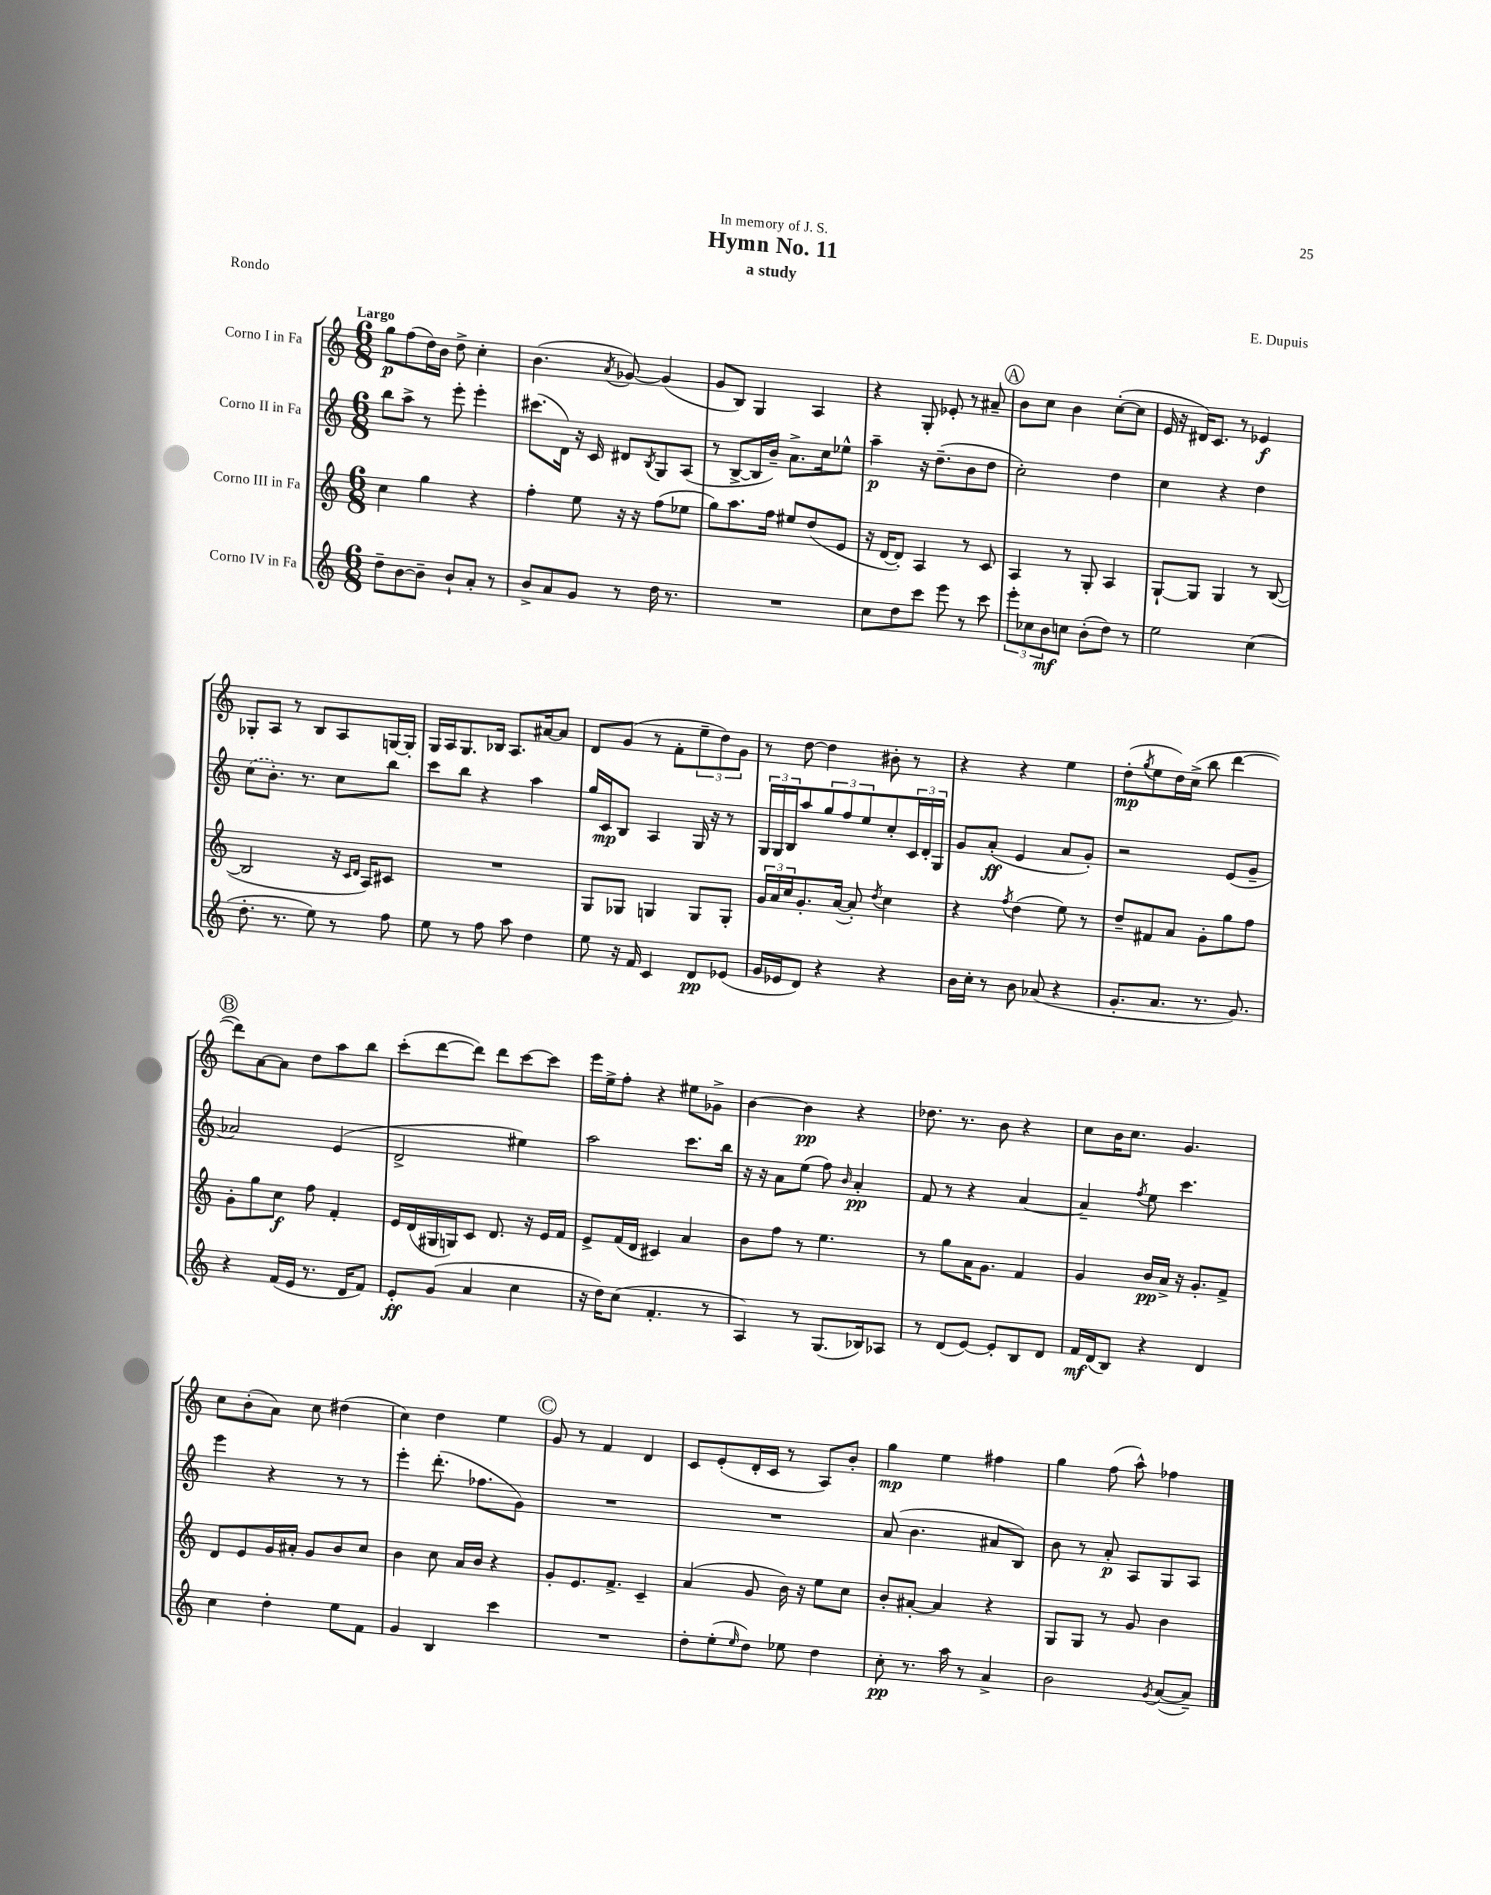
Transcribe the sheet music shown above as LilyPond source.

\header { title = "Hymn No. 11" composer = "E. Dupuis" subtitle = "a study" dedication = "In memory of J. S." piece = "Rondo" }
<<
\new StaffGroup <<
\new Staff = "s0" \with { instrumentName = "Corno I in Fa" } {
    \clef treble \key c \major \numericTimeSignature \time 6/8 \tempo "Largo"
    g''8\p f''8( d''16) b'16 d''8-> c''4-. |
    b'4.( \acciaccatura { a'8 } ges'8~) ges'4( |
    g'8 b8) g4 a4 |
    r4 g8-. ees'8-. r8 ais'8-- |
    \mark \markup { \circle "A" } b'8 c''8 b'4 c''8~-.( c''8 |
    e'16 r16 dis'16) c'8. r8 ees'4\f |
    ges8-. a8 r8 b8 a8 g16~ g16-. |
    g16 a16 g8. bes16 a8. ais'16~ ais'8 |
    d'8 g'8( r8 f'8-. \tuplet 3/2 { e''8-- d''8) g'8 } |
    r8 d''8~ d''4 bis'8-. r8 |
    r4 r4 e''4 |
    d''8-.\mp( \acciaccatura { g''8 } e''8 d''16) c''16->( b''8 d'''4~ |
    \mark \markup { \circle "B" } d'''8) a'8~ a'8 d''8 a''8 b''8 |
    c'''8-.( d'''8~ d'''8) d'''8 c'''8~ c'''8 |
    e'''16 e''16-> f''8-. r4 eis''8 ges'8-> |
    b'4~ b'4\pp r4 |
    des''8. r8. b'8 r4 |
    c''8 b'16 c''8. g'4. |
    c''8 b'8-.( a'8) c''8 dis''4( |
    c''4) d''4 e''4 |
    \mark \markup { \circle "C" } g'8 r8 f'4 d'4 |
    c'8 e'8-.( d'16-. c'16 r8 a8) b'8-. |
    g''4\mp e''4 fis''4 |
    g''4 f''8( a''8-^) fes''4 \bar "|." |
}
\new Staff = "s1" \with { instrumentName = "Corno II in Fa" } {
    \clef treble \key c \major \numericTimeSignature \time 6/8
    b''8 a''8-> r8 e'''8-. e'''4-. |
    cis'''8.( d'16) r16 c'16 dis'8 \acciaccatura { b8 } g8 a8( |
    r8 b8~-> b16 b'16--) a'8.-> c''16 ees''8-^ |
    a''4--\p r16 d''8.--( b'8 d''8 |
    \mark \markup { \circle "A" } c''2-.) d''4 |
    c''4 r4 d''4 |
    \once \slurDashed c''8( b'8.-.) r8. c''8 b''8 |
    c'''8 b''8 r4 a''4 |
    g''16 c'16\mp b8 a4 g16 r16 r8 |
    \tuplet 3/2 { g16 g16 b16 } a''8 \tuplet 3/2 { g''8 f''8 e''8 } c''8-. \tuplet 3/2 { c'16 d'16-. g16 } |
    g'8 a'8-.\ff( e'4 a'8 g'8-.) |
    r2 e'8( g'8-- |
    \mark \markup { \circle "B" } aes'2) e'4( |
    d'2-> eis''4) |
    a''2 c'''8. b''16 |
    r16 r16 a'8 e''8( f''8) \grace { b'16 } a'4-.\pp |
    f'8 r8 r4 a'4~ |
    a'4-- \acciaccatura { f''8 } e''8 c'''4. |
    e'''4 r4 r8 r8 |
    e'''4-. d'''8.-.( fes''8. g'8) |
    \mark \markup { \circle "C" } R2. |
    R2. |
    a'8( b'4. ais'8 b8) |
    b'8 r8 a'8-.\p a8 g8 a8 \bar "|." |
}
\new Staff = "s2" \with { instrumentName = "Corno III in Fa" } {
    \clef treble \key c \major \numericTimeSignature \time 6/8
    c''4 g''4 r4 |
    f''4-. e''8 r16 r16 f''8( ees''8 |
    g''8) a''8. f''16 eis''8 d''8( e'8 |
    r16 d'16~ d'8-.) a4 r8 c'8 |
    \mark \markup { \circle "A" } a4 r8 g8-. a4 |
    g8~-! g8 g4 r8 b8~( |
    b2 r16 \grace { c'16 d'16 } a16) cis'8 |
    R2. |
    g8 ges8 g4 g8 g8-. |
    \tuplet 3/2 { g'16 a'16 c''16 } g'8.-. a'16~( a'8-.) \acciaccatura { d''8 } c''4 |
    r4 \acciaccatura { f''8 } d''4( e''8) r8 |
    d''8-- fis'8 a'8 g'8-. g''8 f''8 |
    \mark \markup { \circle "B" } g'8-. g''8 c''8\f f''8 f'4-. |
    e'16 d'16( gis16 g16) c'8 d'8. r16 e'16 f'16 |
    e'8-> f'16( d'16 cis'4) a'4 |
    b'8 f''8 r8 e''4. |
    r8 g''8 a'16 g'8. f'4 |
    g'4 b'16\pp a'16-> r16 g'8.-. f'8-> |
    d'8 e'8 g'16 ais'16-. g'8 b'8 c''8 |
    b'4 c''8 a'16 b'16 r4 |
    \mark \markup { \circle "C" } g'8-. e'8. f'8.-> c'4-- |
    a'4( g'8 b'16) r16 e''8 c''8 |
    b'8-. ais'8~-. ais'4 r4 |
    g8 g8 r8 g'8 b'4 \bar "|." |
}
\new Staff = "s3" \with { instrumentName = "Corno IV in Fa" } {
    \clef treble \key c \major \numericTimeSignature \time 6/8
    d''8-- b'8~ b'8-- b'8-! a'8-. r8 |
    b'8-> a'8 g'8 r8 d''16 r8. |
    R2. |
    c''8 d''8 c'''8 e'''8 r8 c'''8 |
    \mark \markup { \circle "A" } \tuplet 3/2 { e'''8-. ces''8 b'8\mf } c''8 b'8-.( d''8) r8 |
    e''2 c''4( |
    d''8.-. r8. e''8) r8 f''8 |
    e''8 r8 f''8 a''8 d''4 |
    e''8 r16 f'16 c'4 d'8\pp ees'8( |
    g'16 ees'16 d'8) r4 r4 |
    b'16 c''16-. r8 b'8 aes'8( r4 |
    g'8.-. a'8. r8. g'8.) |
    \mark \markup { \circle "B" } r4 f'16( e'16 r8. d'16 f'8) |
    e'8-.\ff g'8( a'4 c''4 |
    r16 d''16) c''8( f'4.-. r8 |
    a4) r8 g8.( bes16) aes8 |
    r8 d'8( e'8~) e'8-. b8 d'8 |
    f'16\mf d'16( b8) r4 d'4 |
    c''4 d''4-. e''8 f'8 |
    g'4 b4 c'''4 |
    \mark \markup { \circle "C" } R2. |
    d''8-. e''8-.( \grace { e''16 } d''8) ees''8 d''4 |
    c''8-.\pp r8. a''16 r8 a'4-> |
    b'2 \acciaccatura { g'8 } a'8~( a'8--) \bar "|." |
}
>>
>>
\layout { \context { \Score \remove "Bar_number_engraver" } }
